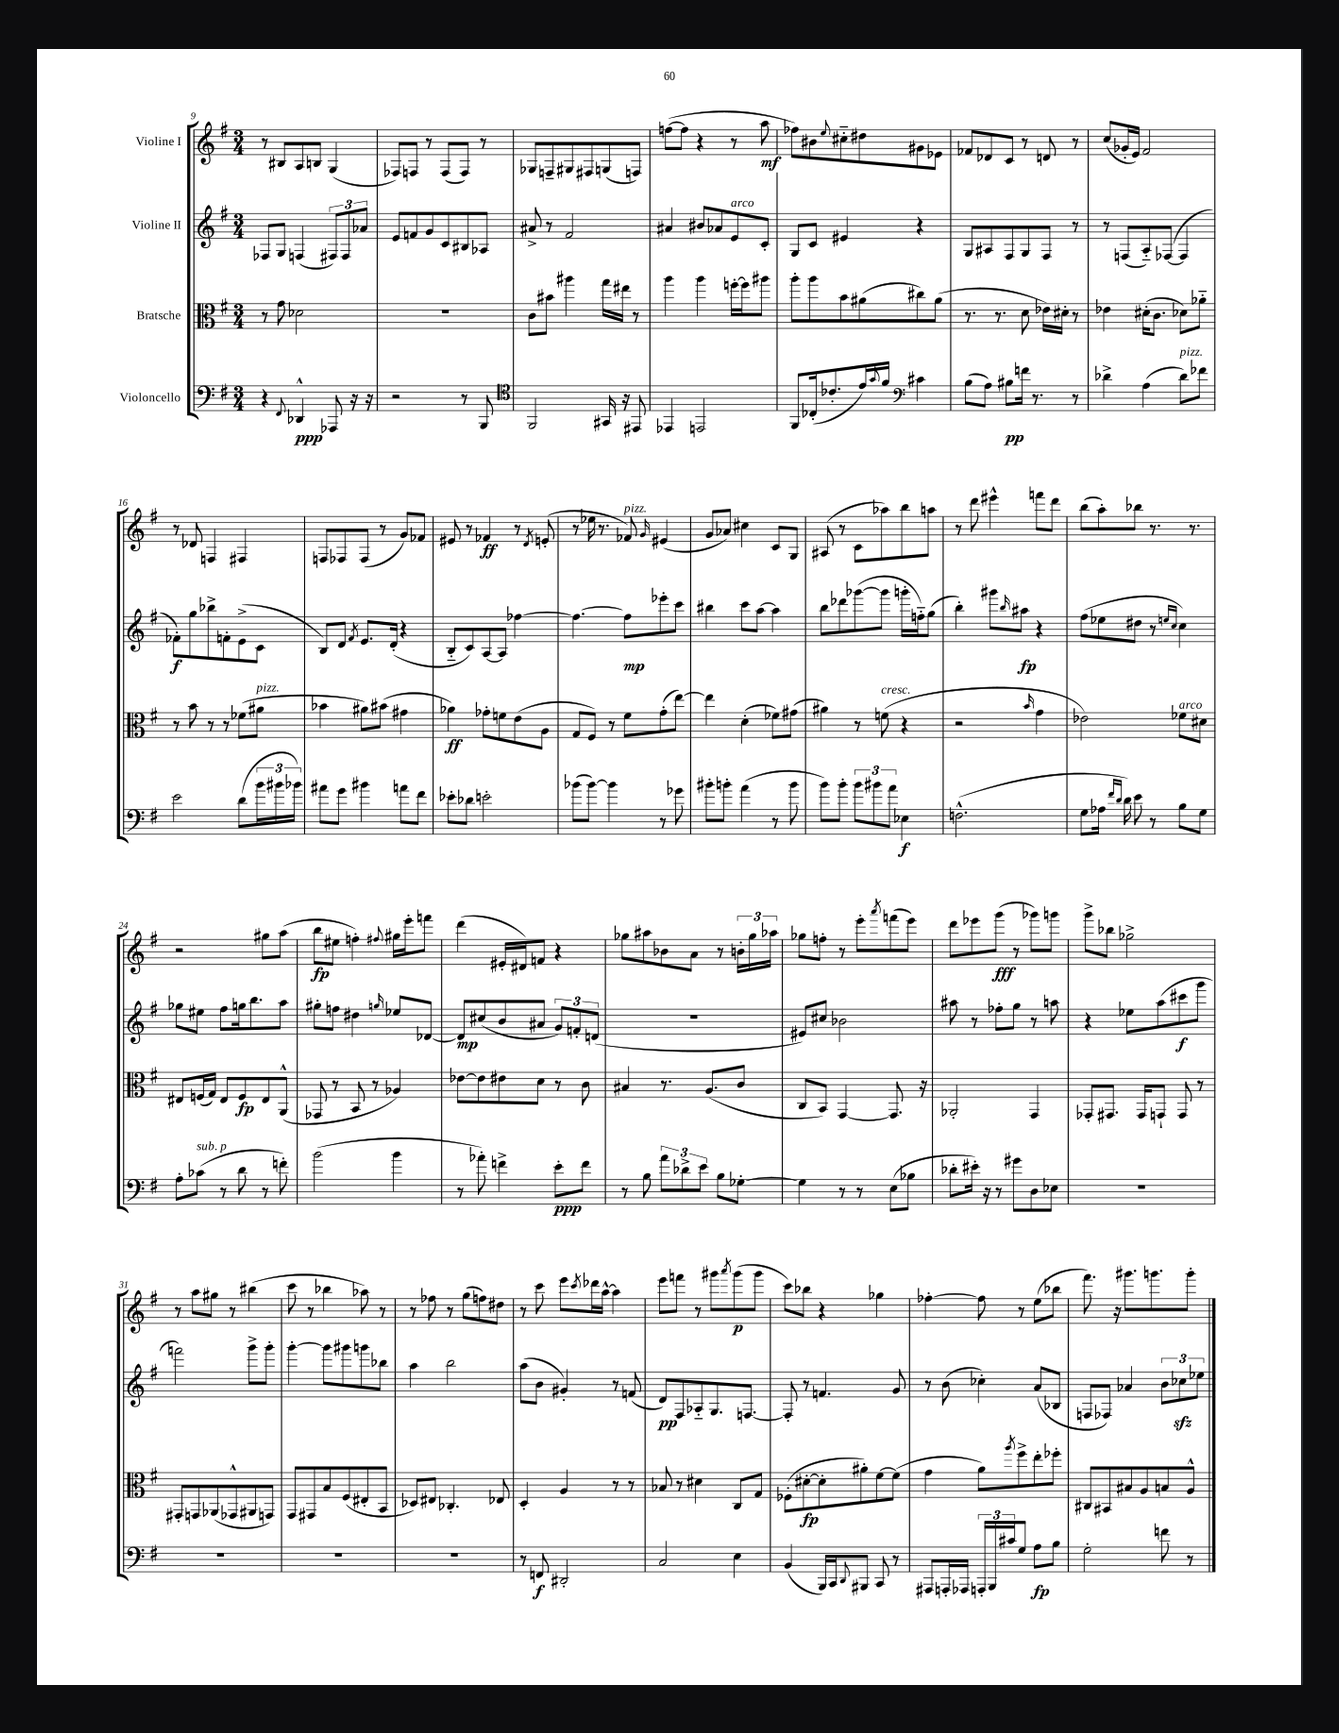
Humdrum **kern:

**kern	**dynam	**kern	**dynam	**kern	**dynam	**kern	**dynam
*part4	*part4	*part3	*part3	*part2	*part2	*part1	*part1
*staff4	*staff4	*staff3	*staff3	*staff2	*staff2	*staff1	*staff1
*I"Violoncello	*	*I"Bratsche	*	*I"Violine II	*	*I"Violine I	*
*clefF4	*	*clefC3	*	*clefG2	*	*clefG2	*
*k[f#]	*	*k[f#]	*	*k[f#]	*	*k[f#]	*
*M3/4	*	*M3/4	*	*M3/4	*	*M3/4	*
=9	=9	=9	=9	=9	=9	=9	=9
4r	.	8r	.	8F-X/L	.	8r	.
.	.	8g\	.	8G/J	.	8B#X/L	.
8qqFF#/	.	.	.	.	.	.	.
4DD-X^^/	ppp	2d-X\	.	(4Fn/	.	8A/	.
.	.	.	.	.	.	8Bn/J	.
8AAA-X/	.	.	.	12F#X/L)	.	(4G/	.
.	.	.	.	12F#/	.	.	.
16r	.	.	.	.	.	.	.
.	.	.	.	12a-X/J	.	.	.
16r	.	.	.	.	.	.	.
=10	=10	=10	=10	=10	=10	=10	=10
2r	.	2.r	.	8e/L	.	8F-X/L)	.
.	.	.	.	8fn/	.	8Fn/J	.
.	.	.	.	8g/	.	8r	.
.	.	.	.	8c/	.	(8F/L	.
8r	.	.	.	8B#X/	.	8F/J)	.
8BBB/	.	.	.	8A-X/J	.	8r	.
=11	=11	=11	=11	=11	=11	=11	=11
*clefC4	*	*	*	*	*	*	*
2FF#/	.	8c\L	.	8a#X^/	.	8G-X/L	.
.	.	8b#X\J	.	8r	.	8Fn~/	.
.	.	4aa#X\	.	2f#/	.	8G#X/	.
.	.	.	.	.	.	8F#X/	.
16GG#X/	.	16gg\LL	.	.	.	(8Gn/	.
16r	.	16ee#X\JJ	.	.	.	.	.
8EE#X/	.	8r	.	.	.	8Fn/J)	.
=12	=12	=12	=12	=12	=12	=12	=12
4EE-X/	.	4aa\	.	4a#X/	.	([8ffn\L	.
.	.	.	.	.	.	8ff\J]	.
2EEn/	.	4aa\	.	8b#X/L	.	4r	.
.	.	.	.	8a-X/	.	.	.
!	!	!	!	!LO:TX:a:i:t=arco	!	!	!
.	.	[16ffn'\LL	.	8e/	.	8r	.
.	.	16ff\J]	.	.	.	.	.
.	.	8aa#X\J	.	8c'/J	.	8aa\	mf
=13	=13	=13	=13	=13	=13	=13	=13
8FF#/L	.	8aa'\L	.	8G/L	.	8ff-X\L)	.
(16C-X'/k	.	8aa\	.	8c/J	.	8b#X\	.
8.c-X'/	.	.	.	.	.	.	.
.	.	.	.	.	.	8qqee/	.
.	.	8b\	.	4e#X/	.	8cc#X\	.
16e/L)	.	(8a#X\	.	.	.	8dd#X\	.
8qqg/	.	.	.	.	.	.	.
16f#/JJ	.	.	.	.	.	.	.
*clefF4	*	*	*	*	*	*	*
4c#X\	.	8cc#X\)	.	4r	.	8g#X\	.
.	.	(8a#\J	.	.	.	8e-X\J	.
=14	=14	=14	=14	=14	=14	=14	=14
(8B\L	.	8.r	.	8G/L	.	8f-X/L	.
8A\J)	.	.	.	8A#X/	.	8d-X/	.
.	.	8.r	.	.	.	.	.
8B#X\L	pp	.	.	8F#/	.	8c/J	.
16fn\Jk	.	8d\	.	8G/	.	8r	.
8.r	.	.	.	.	.	.	.
.	.	16e-X\LL)	.	8F#/J	.	8dn/	.
.	.	16d#X'\JJ	.	.	.	.	.
8r	.	8r	.	8r	.	8r	.
=15	=15	=15	=15	=15	=15	=15	=15
4d-X^\	.	4e-X\	.	8r	.	(8cc/L	.
.	.	.	.	(8Fn/L	.	16g-X'/L	.
.	.	.	.	.	.	16e/JJ)	.
(4A\	.	(16d#X'\KL	.	8A/)	.	2f#/	.
.	.	8.c\J	.	.	.	.	.
.	.	.	.	([8F-X/J	.	.	.
!LO:TX:a:i:t=pizz.	!	!	!	!	!	!	!
8d-\L)	.	8d-X\L)	.	4F-/]	.	.	.
8f-X\J	.	8a-X\J	.	.	.	.	.
!!LO:LB:g=z
=16	=16	=16	=16	=16	=16	=16	=16
2e\	.	8r	.	8f-X'\L)	f	8r	.
.	.	8b\	.	8gg\	.	8d-X/	.
.	.	8r	.	8bb-X^\	.	4Fn/	.
.	.	8r	.	8fn'\	.	.	.
(8d\L	.	(8f-X\L	.	(8e^\	.	4F#X/	.
!	!	!LO:TX:a:i:t=pizz.	!	!	!	!	!
24b\L	.	8a#X\J	.	8c\J	.	.	.
24b#X\	.	.	.	.	.	.	.
24b-X\JJ)	.	.	.	.	.	.	.
=17	=17	=17	=17	=17	=17	=17	=17
8a#X\L	.	4b-X\	.	8B/L)	.	8Fn/L	.
8g\J	.	.	.	8d/J	.	8F-X/	.
.	.	.	.	8qf#/	.	.	.
4b#X\	.	8a#X\L)	.	8.e/L	.	(8F-/J	.
.	.	(8b#X\J	.	.	.	8r	.
.	.	.	.	(16d'/Jk	.	.	.
8an\L	.	4g#X\	.	4r	.	8g/L)	.
8f#\J	.	.	.	.	.	8f-X/J	.
=18	=18	=18	=18	=18	=18	=18	=18
8e-X'\L	.	4a-X\)	ff	8B/L	.	8e#X/	.
8d-X\J	.	.	.	8c/)	.	8r	.
2en'\	.	8g-X'\L	.	[8A/	.	4f-X/	ff
.	.	8fn\	.	8A/J]	.	.	.
.	.	(8e\	.	[4ff-X\	.	8r	.
.	.	.	.	.	.	8qd/	.
.	.	8A\J	.	.	.	(8en'/	.
=19	=19	=19	=19	=19	=19	=19	=19
(8b-X\L	.	8G/L	.	4.ff-\_	.	8r	.
[8b-\J)	.	8F#/J)	.	.	.	16ee-X\	.
.	.	.	.	.	.	8.r	.
4b-\]	.	8r	.	.	.	.	.
!	!	!	!	!	!	!LO:TX:a:i:t=pizz.	!
.	.	8f#\L	.	8ff-\L]	mp	8f-X/)	.
.	.	.	.	.	.	16qqg/	.
8r	.	(8g'\	.	8eee-X'\	.	(4e#X/	.
8g-X\	.	[8ee\J)	.	8ccc\J	.	.	.
=20	=20	=20	=20	=20	=20	=20	=20
8b#X'\L	.	4ee\]	.	4bb#X\	.	8g/L	.
8bn'\J	.	.	.	.	.	8a-X/J)	.
(4a\	.	(4d'\	.	8ccc\L	.	4cc#X\	.
.	.	.	.	[8aa\J	.	.	.
8r	.	8f-X\L)	.	4aa\]	.	8c/L	.
8b\	.	(8g#X\J	.	.	.	8G/J	.
=21	=21	=21	=21	=21	=21	=21	=21
8b\L)	.	4a#X\)	.	8bb\L	.	(8A#X/	.
8b'\J	.	.	.	8ddd-X\	.	8r	.
12b\L	.	8r	.	([8ggg-X\	.	8c\L	.
12b#X\	.	.	.	.	.	.	.
!	!	!LO:TX:a:i:t=cresc.	!	!	!	!	!
.	.	(8fn\	.	8ggg-\J]	.	8aa-X\)	.
12a\J	.	.	.	.	.	.	.
4E-X\	f	4r	.	16gggn'\LL	.	8bb\	.
.	.	.	.	16ffn\J)	.	.	.
.	.	.	.	(8gg\J	.	8aan\J	.
=22	=22	=22	=22	=22	=22	=22	=22
(2.Fn^^\	.	2r	.	4bb'\)	.	8r	.
.	.	.	.	.	.	8ddd\	.
.	.	.	.	8ggg#X\L	.	4eee#X^^\	.
.	.	.	.	16qqbb/	.	.	.
.	.	.	.	8aa#X\J	fp	.	.
.	.	16qqb/	.	.	.	.	.
.	.	4g\	.	4r	.	8fffn\L	.
.	.	.	.	.	.	8ddd\J	.
=23	=23	=23	=23	=23	=23	=23	=23
8G\L	.	2e-X\)	.	(8ff#\L	.	(8bb\L	.
16A-X\Jk	.	.	.	8ee-X\	.	8aa'\)	.
16qqf#/LL	.	.	.	.	.	.	.
16qqd/JJ	.	.	.	.	.	.	.
16d\)	.	.	.	.	.	.	.
8e\	.	.	.	8dd#X\J	.	8bb-X\J	.
8r	.	.	.	8r	.	8.r	.
.	.	.	.	16qqeen/LL	.	.	.
.	.	.	.	16qqcc/JJ	.	.	.
!	!	!LO:TX:a:i:t=arco	!	!	!	!	!
8B\L	.	8f-X\L	.	4cc\)	.	.	.
.	.	.	.	.	.	8.r	.
8G\J	.	8d#X\J	.	.	.	.	.
!!LO:LB:g=z
=24	=24	=24	=24	=24	=24	=24	=24
8A'\L	.	8E#X/L	.	8gg-X\L	.	2r	.
!LO:TX:a:i:t=sub. p	!	!	!	!	!	!	!
(8c-X\J	.	(16Fn/L	.	8ee#X\J	.	.	.
.	.	16G/JJ)	.	.	.	.	.
8r	.	8E#/L	.	8ff#\L	.	.	.
8d\	.	8F/	fp	16ggn\k	.	.	.
.	.	.	.	8.bb\	.	.	.
8r	.	8E#/	.	.	.	8gg#X\L	.
8fn'\)	.	(8AA^^/J	.	8aa\J	.	(8aa\J	.
=25	=25	=25	=25	=25	=25	=25	=25
(2b\	.	8GG-X/	.	8gg#X'\L	.	8bb\L	fp
.	.	8r	.	8ffn\J	.	8ee#X\J	.
.	.	8BB/	.	4dd#X\	.	4ffn'\)	.
.	.	8r	.	.	.	.	.
.	.	.	.	16qqggn/	.	8qqff#X/	.
4b\	.	4A-X/)	.	8ee-X/L	.	16gg#X\LL	.
.	.	.	.	.	.	16eee'\J	.
.	.	.	.	[8d-X/J	.	8fffn\J	.
=26	=26	=26	=26	=26	=26	=26	=26
8r	.	[8e-X\L	.	8d-/L]	mp	(4ddd\	.
8a-X'\)	.	8e-\]	.	(8cc#X/	.	.	.
4fn^\	.	8e#X\	.	8b/	.	16e#X'/LL	.
.	.	.	.	.	.	16d#X/J)	.
.	.	8d\J	.	8a#X/J	.	8fn/J	.
8e'\L	ppp	8r	.	12g/L)	.	4r	.
.	.	.	.	12fn'/	.	.	.
8f\J	.	8c\	.	.	.	.	.
.	.	.	.	(12dn/J	.	.	.
=27	=27	=27	=27	=27	=27	=27	=27
8r	.	4B#X/	.	2.r	.	8gg-X\L	.
8B\	.	.	.	.	.	8aa#X\	.
12a\L	.	8.r	.	.	.	8b-X\	.
12d-X^\	.	.	.	.	.	.	.
.	.	.	.	.	.	8a\J	.
12e\J	.	.	.	.	.	.	.
.	.	(8.A/L	.	.	.	.	.
8B\L	.	.	.	.	.	8r	.
[8G-X'\J	.	8c/J	.	.	.	24bn'\LL	.
.	.	.	.	.	.	24gg-\	.
.	.	.	.	.	.	24aa-X\JJ	.
=28	=28	=28	=28	=28	=28	=28	=28
4G-\]	.	8C/L	.	8e#X/L)	.	8gg-X\L	.
.	.	8BB/J)	.	8cc#X/J	.	8ffn'\J	.
8r	.	[4GG/	.	2b-X\	.	8r	.
8r	.	.	.	.	.	8eee'\L	.
.	.	.	.	.	.	8qaaa/	.
(8E\L	.	8.GG/]	.	.	.	(8fffn\	.
8B-X\J	.	.	.	.	.	8eee\J)	.
.	.	16r	.	.	.	.	.
=29	=29	=29	=29	=29	=29	=29	=29
8d-X'\L	.	2AA-X'/	.	8aa#X\	.	8ddd\L	.
16e#X'\Jk)	.	.	.	8r	.	8eee-X\	.
16r	.	.	.	.	.	.	.
8r	.	.	.	8ff-X'\L	.	(8ggg\J	fff
8g#X\L	.	.	.	8gg\J	.	8r	.
8D\	.	4GG/	.	8r	.	8ggg-X\L)	.
8E-X\J	.	.	.	8aan\	.	8gggn\J	.
=30	=30	=30	=30	=30	=30	=30	=30
2.r	.	8GG-X'/L	.	4r	.	8ggg^\L	.
.	.	8.GG#X/J	.	.	.	8bb-X\J	.
.	.	.	.	8ee-X\L	.	2gg-X^\	.
.	.	16GG#/KL	.	.	.	.	.
.	.	8GGn`/J	.	(8aa\	.	.	.
.	.	8GG/	.	8ccc#X\	f	.	.
.	.	8r	.	8ggg\J	.	.	.
!!LO:LB:g=z
=31	=31	=31	=31	=31	=31	=31	=31
2.r	.	8GG#X'/L	.	2fffn\)	.	8r	.
.	.	8GGn/	.	.	.	8aa\L	.
.	.	(8AA-X/	.	.	.	8gg#X\J	.
.	.	8GG-X^^/	.	.	.	8r	.
.	.	8AA#X/	.	8ggg^\L	.	(4bb#X\	.
.	.	8GGn/J)	.	8ggg'\J	.	.	.
=32	=32	=32	=32	=32	=32	=32	=32
2.r	.	8GG/L	.	[4ggg'\	.	8ccc\	.
.	.	8GG#X/	.	.	.	8r	.
.	.	8B/	.	8ggg\L]	.	4bb-X\	.
.	.	(8F#/	.	8ggg#X\	.	.	.
.	.	8E#X'/	.	8gggn\	.	8aa-X\)	.
.	.	8BB/J	.	8bb-X\J	.	8r	.
=33	=33	=33	=33	=33	=33	=33	=33
2.r	.	8D-X/L)	.	4aa\	.	8r	.
.	.	8E#X/J	.	.	.	8ff-X\	.
.	.	4.C-X'/	.	2bb\	.	8r	.
.	.	.	.	.	.	(8gg\L	.
.	.	.	.	.	.	8ffn\)	.
.	.	8E-X/	.	.	.	8dd#X\J	.
=34	=34	=34	=34	=34	=34	=34	=34
8r	.	4D'/	.	(8aa\L	.	8r	.
8FFn/	f	.	.	8b\J	.	8ccc\	.
2DD#X'/	.	4A/	.	4g#X'/)	.	8eee\L	.
.	.	.	.	.	.	8qccc/	.
.	.	.	.	.	.	16ddd-X\L	.
.	.	.	.	.	.	[16aa^^\JJ	.
.	.	8r	.	8r	.	4aa\]	.
.	.	8r	.	(8fn/	.	.	.
=35	=35	=35	=35	=35	=35	=35	=35
2C/	.	8B-X/	.	8d/L)	pp	8eee\L	.
.	.	8r	.	8F#/	.	8fffn\J	.
.	.	4d#X\	.	8A-X/	.	8r	.
.	.	.	.	8.G/	.	8ggg#X\L	.
.	.	.	.	.	.	8qaaa/	.
4E\	.	8C/L	.	.	.	(8ggg#\	p
.	.	.	.	[8.Fn/J	.	.	.
.	.	8G/J	.	.	.	8ggg#\J	.
=36	=36	=36	=36	=36	=36	=36	=36
(4BB/	.	(8F-X'\L	.	8F'/]	.	8ccc\L)	.
.	.	[8d#X'\	fp	8r	.	8bb-X\J	.
16BBB/LL)	.	8d#'\]	.	4.fn/	.	4r	.
16CC/J	.	.	.	.	.	.	.
8qqDD/	.	.	.	.	.	.	.
8BBB#X/J	.	8a#X'\)	.	.	.	.	.
8CC/	.	[8f#\	.	.	.	4gg-X\	.
8r	.	(8f#\J]	.	8g/	.	.	.
=37	=37	=37	=37	=37	=37	=37	=37
8AAA#X/L	.	4g\	.	8r	.	[4ff-X'\	.
16AAAn'/L	.	.	.	(8b\	.	.	.
16AAA-X/JJ	.	.	.	.	.	.	.
24AAAn'/LL	.	8a\L)	.	4cc-X'\)	.	8ff-\]	.
24BBB/	.	.	.	.	.	.	.
24c#X/J	.	.	.	.	.	.	.
.	.	8qaa/	.	.	.	.	.
8G/J	.	8ff#^\	.	.	.	8r	.
8A\L	fp	8ee'\	.	(8a/L	.	(8ee\L	.
8B\J	.	8ff-X'\J	.	8B-X/J	.	8bb-X\J	.
=38	=38	=38	=38	=38	=38	=38	=38
2G'\	.	8C#X/L	.	8Fn/L	.	8.fff#\)	.
.	.	8BB#X/	.	8F-X/J)	.	.	.
.	.	.	.	.	.	16r	.
.	.	8B#X/	.	4a-X/	.	8.ggg#X\L	.
.	.	8A/	.	.	.	.	.
.	.	.	.	.	.	8.gggn\	.
8fn\	.	8Bn/	.	12b\L	.	.	.
.	.	.	.	12cc-Xzz\	.	.	.
8r	.	8A^^/J	.	.	.	8ggg'\J	.
.	.	.	.	12ee-X\J	.	.	.
==	==	==	==	==	==	==	==
*-	*-	*-	*-	*-	*-	*-	*-
